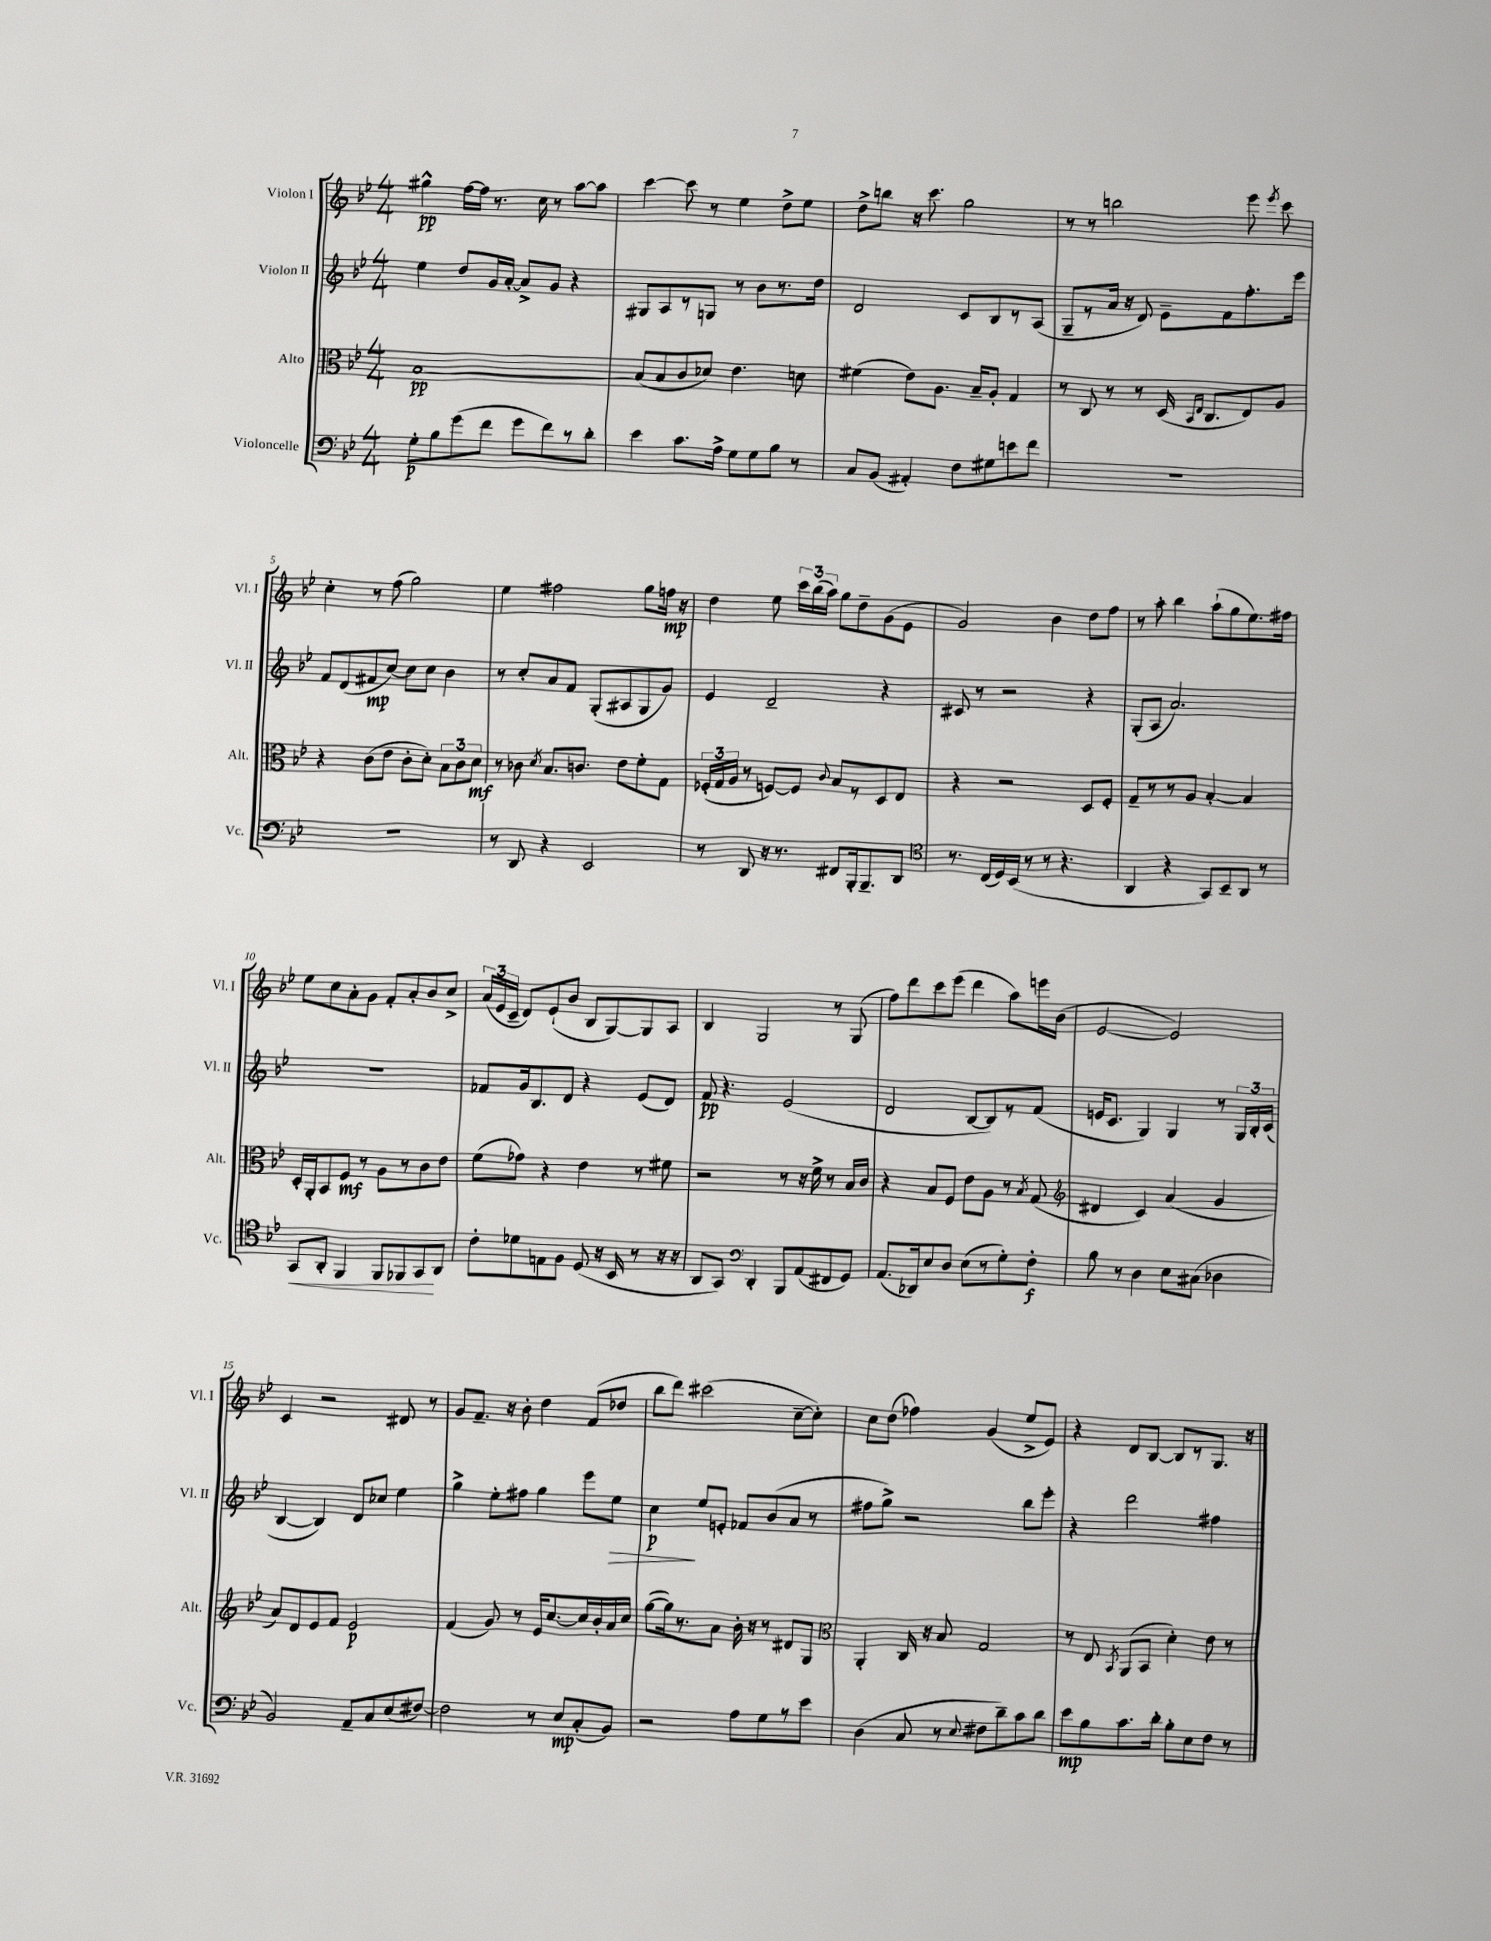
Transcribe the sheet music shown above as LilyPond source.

<<
\new StaffGroup <<
\new Staff = "s0" \with { instrumentName = "Violon I" shortInstrumentName = "Vl. I" } {
    \clef treble \key bes \major \numericTimeSignature \time 4/4
    \autoBeamOff gis''4-^\pp f''16[~ f''16] r8. c''16 r8 a''8[~ a''8] |
    c'''4~ c'''8 r8 ees''4 d''8[-> ees''8] |
    d''8[-> b''8] r16 c'''8. g''2 |
    r8 r8 b''2 ees'''8 \acciaccatura { ees'''8 } c'''8 |
    c''4-. r8 f''8( g''2) |
    ees''4 fis''2 g''8[ f''16]\mp r16 |
    d''4 ees''8 \tuplet 3/2 { c'''16[ bes''16( a''16]) } g''8[ d''8-- g'8( ees'8] |
    g'2) bes'4 d''8[ f''8] |
    r8 a''8-. bes''4 a''8[-!( g''8 ees''8.) fis''16] |
    ees''8[ c''8 a'8-. g'8] f'8[-. a'8-. bes'8 c''8]-> |
    \tuplet 3/2 { a'16[( ees'16 c'16]-- } d'8[) ees'8-!( bes'8] bes8[ g8~) g8 a8] |
    bes4 g2 r8 g8( |
    f''8[) d'''8 c'''8 ees'''8]( d'''4 a''8[) e'''16 bes'16]( |
    ees'2~ ees'2) |
    c'4 r2 dis'8 r8 |
    g'8[ f'8.]-- r16 bes'8-. d''4 f'8[( des''8] |
    bes''8[ d'''8]) cis'''2( c''8[~-- c''8]-.) |
    c''8[ d''8]( fes''4) g'4( ees''8[-> ees'8]) |
    r4 d'8[ bes8]~ bes8[ r8 g8.] r16 \bar "|." |
}
\new Staff = "s1" \with { instrumentName = "Violon II" shortInstrumentName = "Vl. II" } {
    \clef treble \key bes \major \numericTimeSignature \time 4/4
    \autoBeamOff ees''4 d''8[ g'16 a'16]~-. a'8[-> g'8] r4 |
    gis8[ a8 r8 g8] r8 bes'8[ r8. d''16] |
    d'2 c'8[ bes8 r8 a8]( |
    g8[-- r8 a'16] r16 d'8) ees'8[-- f'8 f''8.-. ees'''16] |
    f'8[ d'8( fis'8\mp c''8]~) c''8[ c''8] bes'4 |
    r8 c''8[-. a'8 f'8] g8[-.( ais8 g8 g'8]) |
    ees'4 d'2-- r4 |
    cis'8 r8 r2 r4 |
    g8[-.( a8] a'2.) |
    R1 |
    fes'8[ g'16 bes8. d'8] r4 ees'8[( d'8]) |
    f'8\pp r4. ees'2( |
    d'2 bes8[~ bes8) r8 f'8]( |
    e'16[ c'8.] g4) g4 r8 \tuplet 3/2 { g16[ bes16-. c'16]( } |
    bes4~ bes4) d'8[ ces''8] ees''4 |
    g''4-> ees''8[-. fis''8] g''4 ees'''8[ ees''8]\> |
    c''4\p\! ees''8[ e'8]-. fes'8[ bes'8( a'8] r8 |
    fis''8[ g''8]->) r2 bes''8[ ees'''8]-. |
    r4 d'''2 fis''4 \bar "|." |
}
\new Staff = "s2" \with { instrumentName = "Alto" shortInstrumentName = "Alt." } {
    \clef alto \key bes \major \numericTimeSignature \time 4/4
    \autoBeamOff bes1~\pp |
    bes8[( bes8 c'8 des'8]) ees'4. d'8 |
    fis'4( ees'8[) a8.] bes16[-- a8]-. g4 |
    r8 c8 r8 r8 d16( \grace { bes,16[ ees16] } c8.[ ees8) a8] |
    r4 c'8[( ees'8] c'8[-. d'8]-.) \tuplet 3/2 { bes8[ c'8 d'8]\mf } |
    r8 ces'8 \acciaccatura { d'8 } bes8.[ c'8.] ees'8[ f'8-. g8] |
    \tuplet 3/2 { fes16[-.( g16 a16] } r8 f8[~) f8] \appoggiatura { c'8 } bes8[ r8 d8 ees8] |
    r4 r2 d8[ f8]-. |
    g8[-- r8 r8 a8] bes4~-. bes4 |
    d16[-. a,16-. bes,8 f8]\mf r8 a8[ r8 c'8 ees'8] |
    f'8[( ges'8]) r4 ees'4 r8 fis'8 |
    r2 r8 r16 f'16-> r8 bes16[ c'16] |
    r4 bes8[ f8] ees'8[ a8] r8 \acciaccatura { bes8 } g8( |
    \clef treble dis'4 c'4) a'4( g'4 |
    a'8[) d'8 ees'8 f'8] ees'2\p |
    f'4( g'8) r8 ees'16[ c''8.~ c''16 bes'16-. a'16 c''16] |
    g''8[~( g''16) r8. a'8] bes'16-. r16 r8 dis'8[ g8] |
    \clef alto a,4-. c16 r16 bes8 g2 |
    r8 ees8 \acciaccatura { bes,8 } a,8[( bes,8] d'4-.) ees'8 r8 \bar "|." |
}
\new Staff = "s3" \with { instrumentName = "Violoncelle" shortInstrumentName = "Vc." } {
    \clef bass \key bes \major \numericTimeSignature \time 4/4
    \autoBeamOff g8[-.\p bes8 g'8( f'8] g'8[ f'8) r8 d'8]-. |
    ees'4 c'8.[ a16]-> g8[ g8 bes8] r8 |
    c8[ bes,8]( ais,4-.) f8[ gis8 e'8 f'8] |
    R1 |
    R1 |
    r8 d,8 r4 ees,2 |
    r8 d,8 r16 r8. fis,8[ bes,,16-. bes,,8.-- d,8] |
    \clef tenor r8. c16[( d16) bes,16]( r8 r8 r4. |
    a,4 r4 g,8[) bes,8-- a,8] r8 |
    g,8[\< a,8]-. f,4 f,8[ fes,8 g,8\! a,8] |
    c'8[-. des'8 e8 f8] d8( r16 bes,16 r8 r16 r16 |
    a,8[ g,8]) \clef bass d,4-. bes,,8[ a,8( fis,8 g,8]) |
    a,8.[( des,16) ees8 d8] ees8[( r8 g8-.) f8]-.\f |
    bes8 r8 d4 ees8[ cis8]( des4 |
    bes,2) a,8[-- c8 ees8( fis8]~) |
    fis2 r8 ees8[\mp c8-.( bes,8]) |
    r2 a8[ g8 r8 ees'8] |
    d4( c8 r8 \appoggiatura { ees8 } fis8[ d'8--) c'8 d'8] |
    ees'8[\mp bes8 c'8. d'16]-. bes8[-. ees8 f8] r8 \bar "|." |
}
>>
>>
